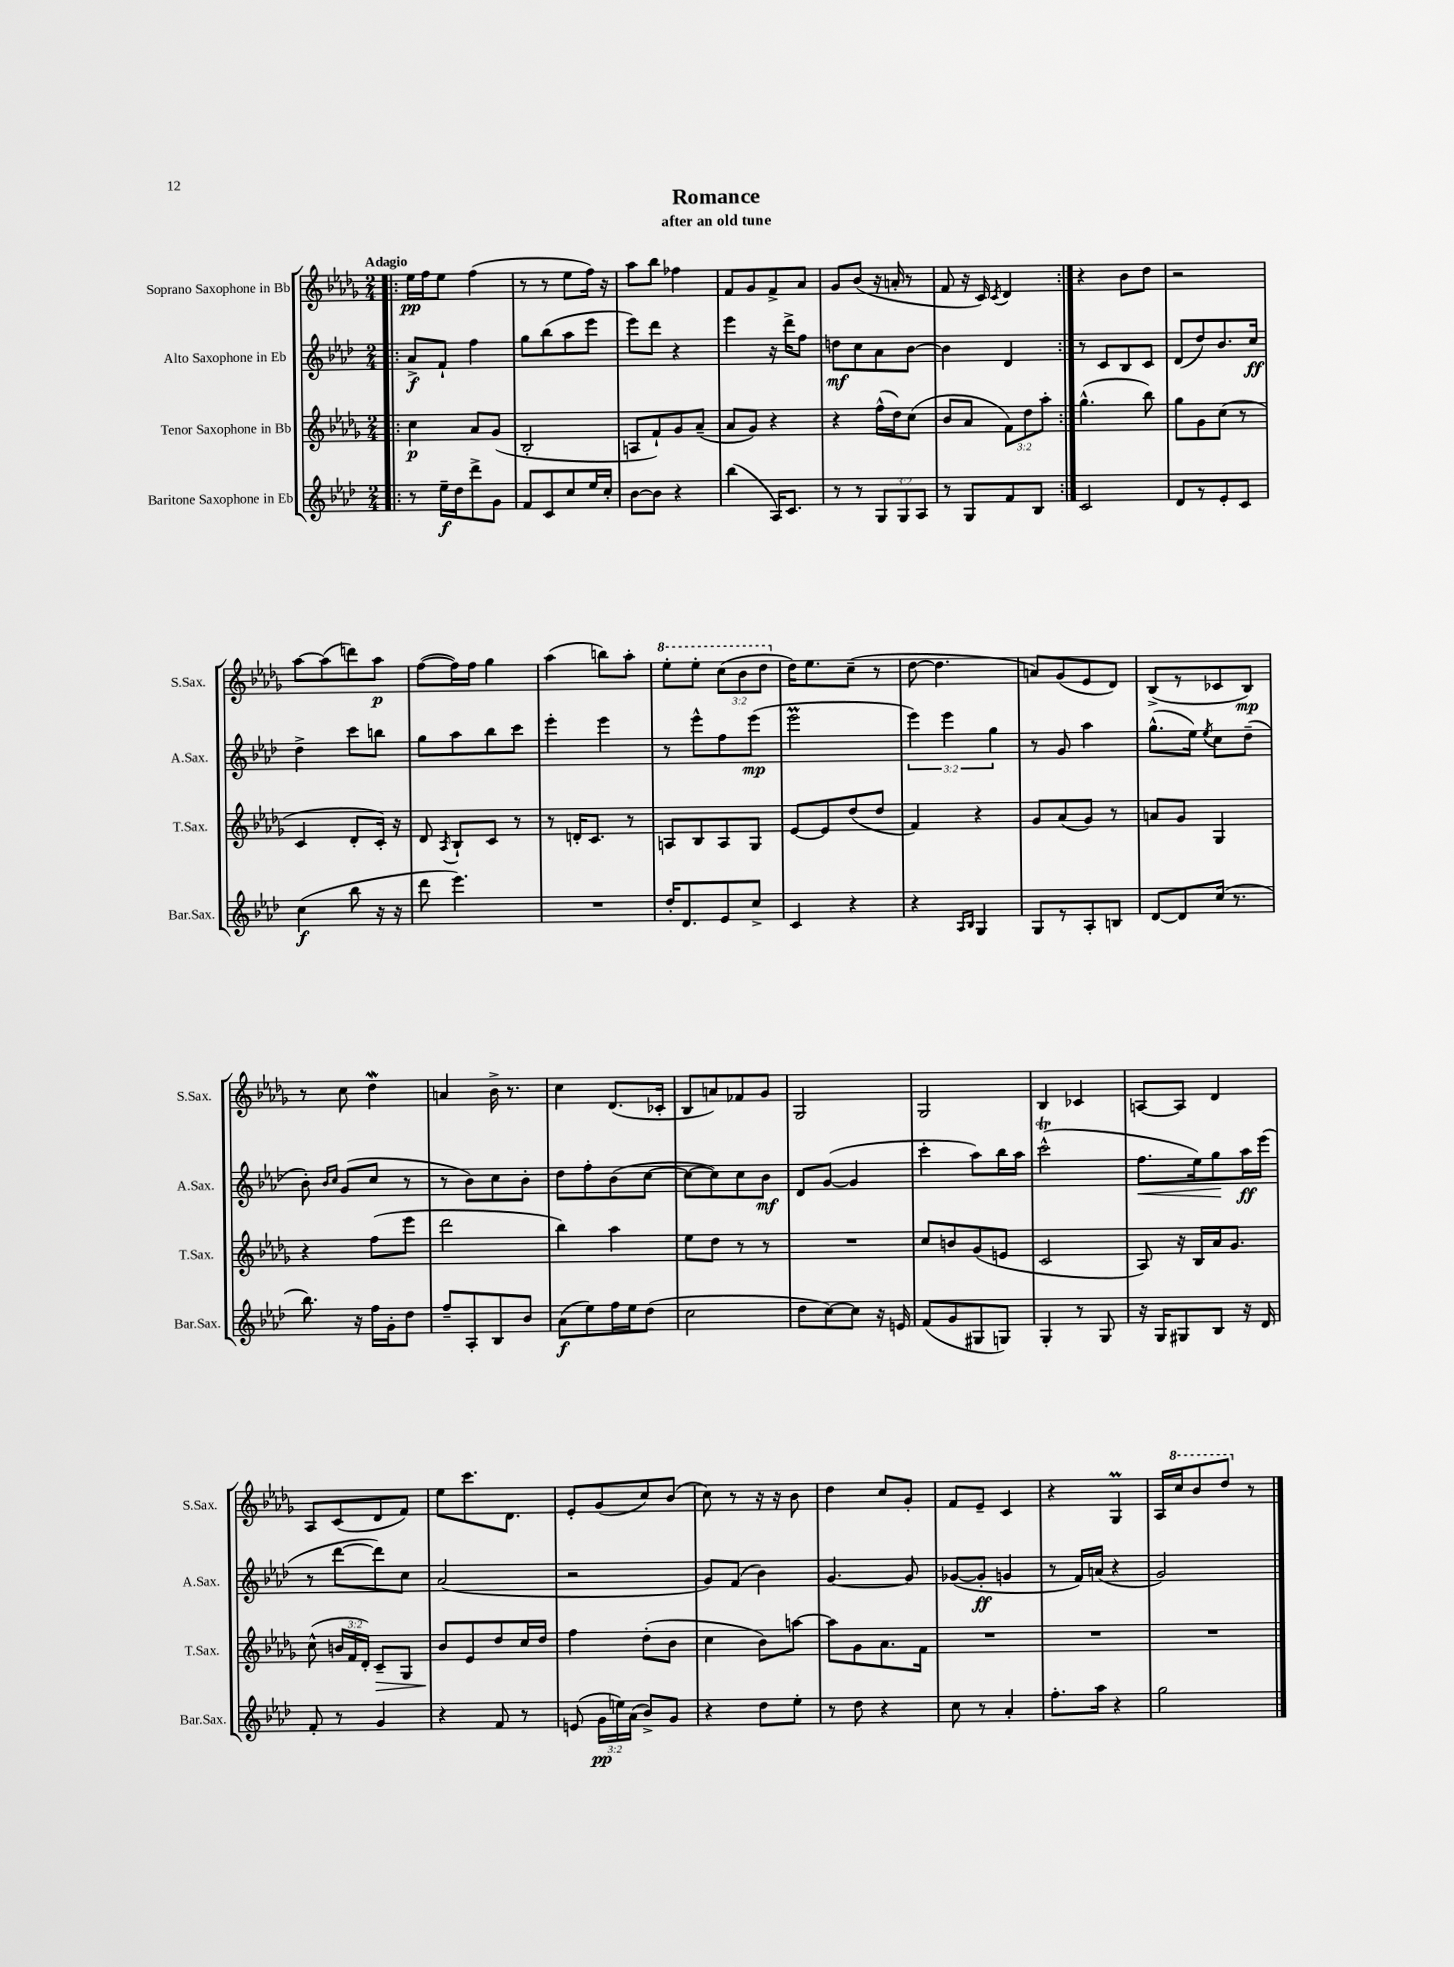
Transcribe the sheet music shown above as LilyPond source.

\header { title = "Romance" subtitle = "after an old tune" }
<<
\new StaffGroup <<
\new Staff = "s0" \with { instrumentName = "Soprano Saxophone in Bb" shortInstrumentName = "S.Sax." } {
    \clef treble \key des \major \numericTimeSignature \time 2/4 \override Staff.TupletNumber.text = #tuplet-number::calc-fraction-text \tempo "Adagio"
    \autoBeamOff \repeat volta 2 { \bar ".|:" ees''16[\pp f''16 ees''8] f''4( |
    r8 r8 ees''8[ f''16]) r16 |
    aes''8[ bes''8] fes''4 |
    f'8[ ges'8 f'8-> aes'8] |
    ges'8[ bes'8]( r16 a'16-. r8 |
    f'8 r16 c'16) \acciaccatura { c'8 } des'4 | }
    r4 bes'8[ des''8] |
    r2 |
    aes''8[~ aes''8( d'''8) aes''8]\p |
    f''8[~( f''16) f''16] ges''4 |
    aes''4( b''8[) aes''8]-. |
    \ottava #1 ees'''8[-. ees'''8]-. \tuplet 3/2 { c'''8[( bes''8 des'''8] \ottava #0 } |
    des''16[) ees''8. c''8]--( r8 |
    des''8~ des''4. |
    a'8[) ges'8( ees'8 des'8]) |
    bes8[->( r8 ces'8 bes8]\mp) |
    r8 c''8 des''4\mordent |
    a'4 bes'16-> r8. |
    c''4 des'8.[( ces'16]-. |
    bes8[ a'8) fes'8 ges'8] |
    ges2 |
    ges2 |
    bes4 ces'4 |
    a8[~ a8] des'4 |
    aes8[ c'8( des'8 f'8]) |
    ees''8[ c'''8. des'8.] |
    ees'8[-. ges'8( c''8) bes'8]( |
    c''8) r8 r16 r16 bes'8 |
    des''4 c''8[ ges'8]-. |
    f'8[ ees'8]-- c'4 |
    r4 ges4\prall |
    aes16[ \ottava #1 c'''16 bes''8 des'''8] \ottava #0 r8 \bar "|." |
}
\new Staff = "s1" \with { instrumentName = "Alto Saxophone in Eb" shortInstrumentName = "A.Sax." } {
    \clef treble \key aes \major \numericTimeSignature \time 2/4 \override Staff.TupletNumber.text = #tuplet-number::calc-fraction-text
    \autoBeamOff \repeat volta 2 { \bar ".|:" aes'8[->\f f'8]-! f''4 |
    g''8[ bes''8( aes''8 ees'''8] |
    ees'''8[) des'''8] r4 |
    ees'''4 r16 des'''16[-> f''8] |
    d''8[\mf c''8 aes'8 bes'8]~ |
    bes'4 des'4 | }
    r8 c'8[ bes8 c'8] |
    des'8[( des''8) bes'8. c''16]\ff |
    des''4-> c'''8[ b''8] |
    g''8[ aes''8 bes''8 c'''8] |
    ees'''4-. ees'''4 |
    r8 ees'''8[-^ f''8 ees'''8]\mp( |
    ees'''2\prall |
    \tuplet 3/2 { ees'''4) ees'''4 g''4 } |
    r8 g'8 aes''4 |
    g''8.[-^( ees''16]) \acciaccatura { ees''8 } c''8[ des''8]--( |
    bes'8-.) \grace { bes'16[ c''16] } g'8[( c''8] r8 |
    r8 bes'8[) c''8 bes'8]-. |
    des''8[ f''8-. bes'8( c''8]~ |
    c''8[~ c''8) c''8 bes'8]\mf |
    des'8[ g'8]~( g'4 |
    c'''4-. aes''8[) bes''16 aes''16] |
    c'''2-^\trill( |
    f''8.[\< ees''16) g''8\! aes''16\ff ees'''16]( |
    r8 des'''8[~ des'''8) c''8] |
    aes'2( |
    r2 |
    g'8[) f'8]( bes'4) |
    g'4.~ g'8 |
    ges'8[~( ges'8]-.\ff g'4 |
    r8 f'16[) a'16]( r4 |
    g'2) \bar "|." |
}
\new Staff = "s2" \with { instrumentName = "Tenor Saxophone in Bb" shortInstrumentName = "T.Sax." } {
    \clef treble \key des \major \numericTimeSignature \time 2/4 \override Staff.TupletNumber.text = #tuplet-number::calc-fraction-text
    \autoBeamOff \repeat volta 2 { \bar ".|:" c''4\p aes'8[ ges'8]( |
    bes2-. |
    a8[ f'8-!) ges'8 aes'8]--( |
    aes'8[ ges'8]) r4 |
    r4 f''16[-^( des''16) c''8]( |
    bes'8[ aes'8] \tuplet 3/2 { f'8[) des''8 aes''8]-. } | }
    ges''4.-^( bes''8) |
    ges''8[ ges'8 c''8]( r8 |
    c'4 des'8[-. c'16]-.) r16 |
    des'8 \acciaccatura { aes8 } bes8[-! c'8] r8 |
    r8 d'16[-. c'8.] r8 |
    a8[ bes8 a8 ges8] |
    ees'8[~ ees'8 des''8( des''8] |
    f'4) r4 |
    ges'8[ aes'8( ges'8]) r8 |
    a'8[ ges'8] ges4 |
    r4 f''8[( ees'''8] |
    des'''2 |
    bes''4) aes''4 |
    ees''8[ des''8] r8 r8 |
    R2 |
    c''8[ b'8 ges'8( e'8] |
    c'2 |
    aes8) r16 bes16[ aes'16 ges'8.] |
    c''8-^( \tuplet 3/2 { b'16[ f'16 des'16]-.) } c'8[--\> ges8] |
    bes'8[\! ees'8 des''8 c''16 des''16] |
    f''4 des''8[-.( bes'8] |
    c''4 bes'8[) a''8]~ |
    a''8[ ges'8 aes'8. f'16] |
    R2 |
    R2 |
    R2 \bar "|." |
}
\new Staff = "s3" \with { instrumentName = "Baritone Saxophone in Eb" shortInstrumentName = "Bar.Sax." } {
    \clef treble \key aes \major \numericTimeSignature \time 2/4 \override Staff.TupletNumber.text = #tuplet-number::calc-fraction-text
    \autoBeamOff \repeat volta 2 { \bar ".|:" r8 ees''16[--\f des''16 des'''8-> g'8] |
    f'8[ c'8 c''8 ees''16 c''16]-. |
    bes'8[~ bes'8] r4 |
    bes''4( aes16[) c'8.] |
    r8 r8 \tuplet 3/2 { g8[ g8 aes8] } |
    r8 g8[ f'8 bes8] | }
    c'2 |
    des'8[ r8 ees'8-. c'8] |
    c''4\f( bes''8 r16 r16 |
    des'''8 ees'''4.) |
    R2 |
    des''16[-. des'8. ees'8 c''8]-> |
    c'4 r4 |
    r4 \grace { aes16[ bes16] } g4 |
    g8[ r8 aes8-. b8] |
    des'8[~ des'8 c''16]( r8. |
    bes''8.) r16 f''16[ g'16-. des''8] |
    f''8[-- aes8-. bes8 bes'8] |
    aes'8[\f( ees''8) f''16 ees''16 des''8]( |
    c''2 |
    des''8[ c''8~) c''8] r16 e'16 |
    f'8[( g'8 gis8 g8]) |
    g4-. r8 g8 |
    r16 g16[ gis8 bes8] r16 des'16 |
    f'8-. r8 g'4 |
    r4 f'8 r8 |
    e'8( \tuplet 3/2 { g'16[\pp e''16) aes'16]( } bes'8[->) g'8] |
    r4 des''8[ ees''8]-. |
    r8 des''8 r4 |
    c''8 r8 aes'4-. |
    f''8.[-. aes''16] r4 |
    g''2 \bar "|." |
}
>>
>>
\layout { \context { \Score \remove "Bar_number_engraver" } }
